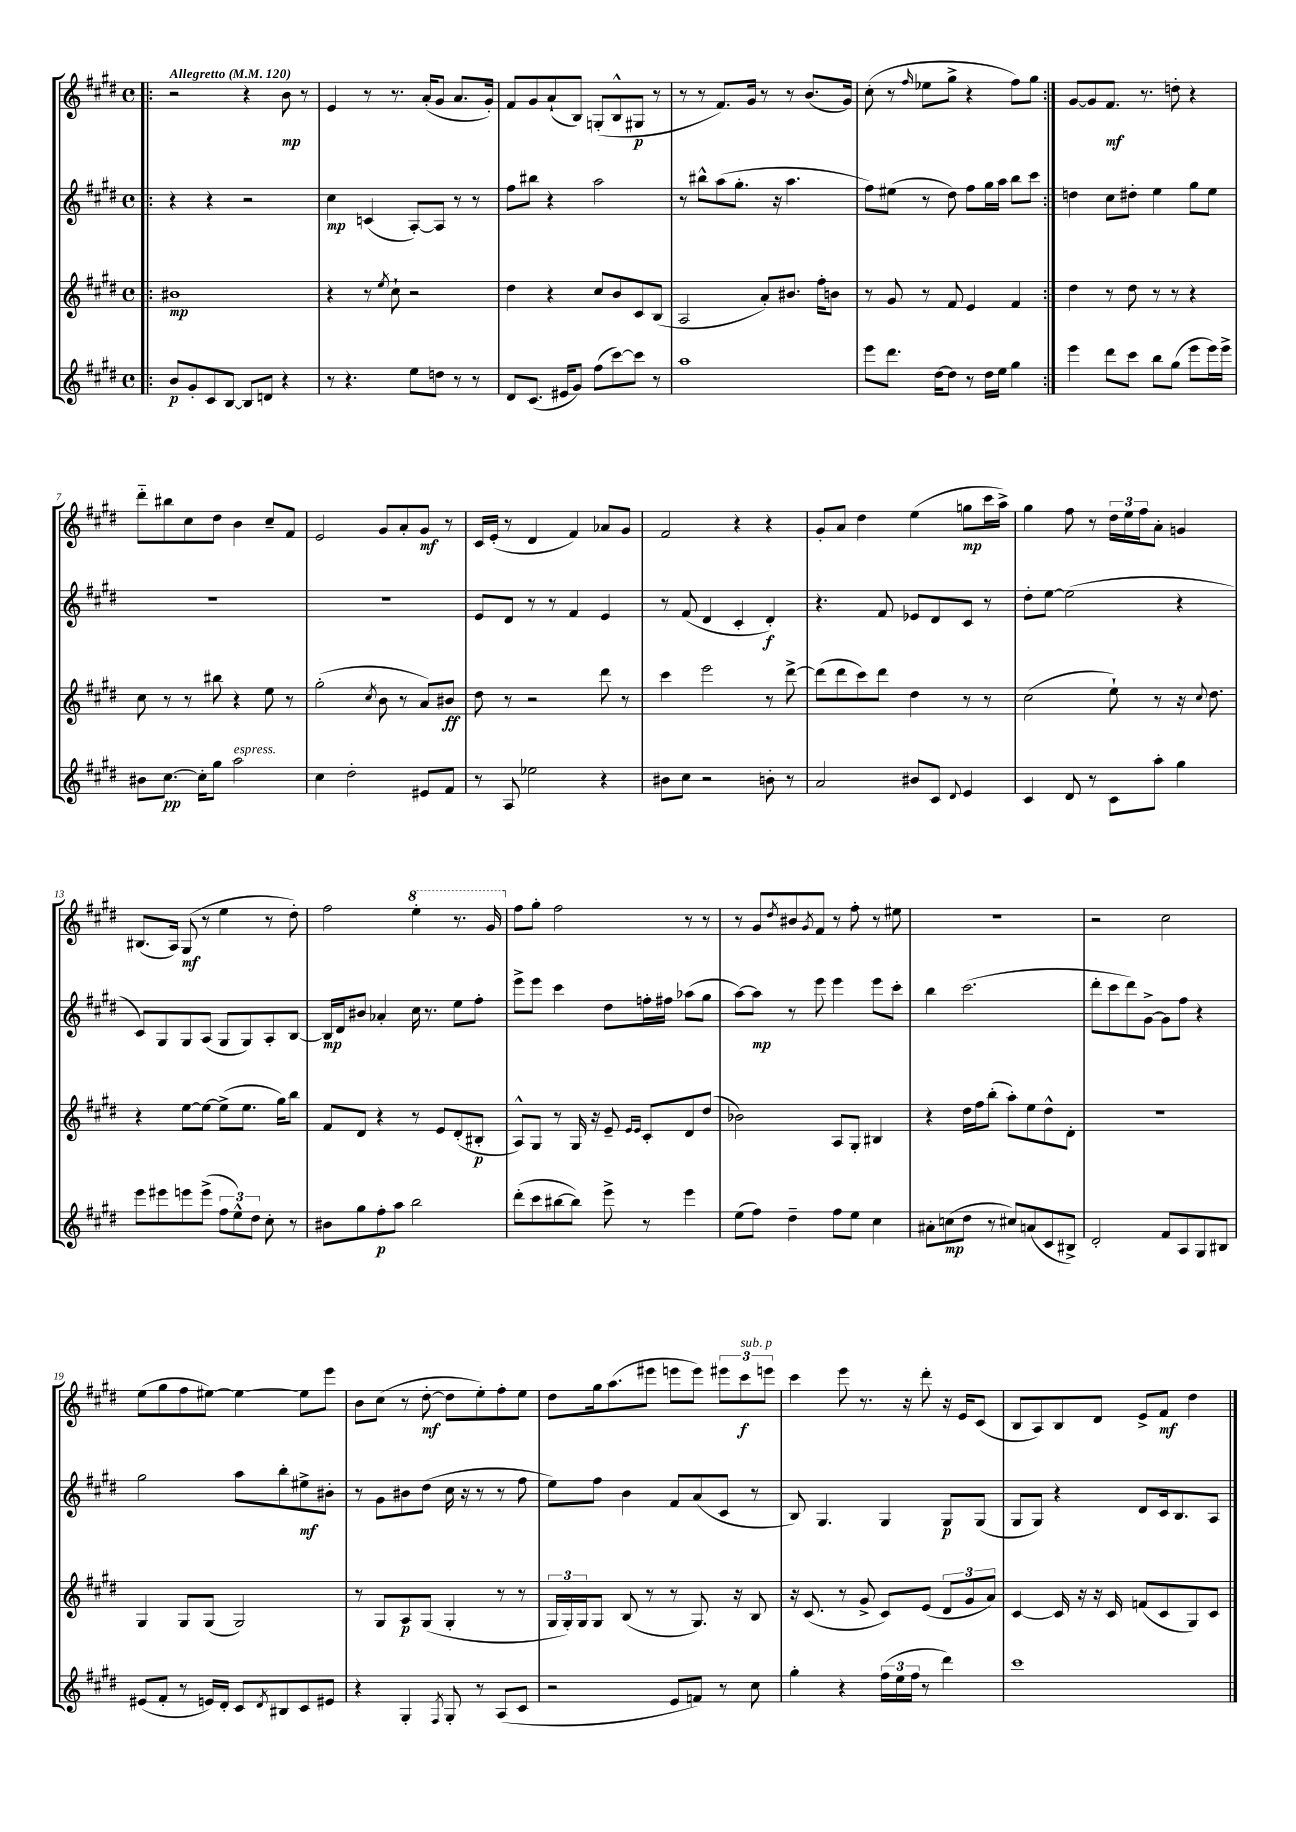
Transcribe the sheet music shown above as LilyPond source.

<<
\new StaffGroup <<
\new Staff = "s0" {
    \clef treble \key e \major \defaultTimeSignature \time 4/4 \tempo "Allegretto" 4 = 120
    \repeat volta 2 { \bar ".|:" r2 r4 b'8\mp r8 |
    e'4 r8 r8. a'16-.( gis'8 a'8. gis'16-.) |
    fis'8 gis'8 a'8-!( b8) g8-.( b8-^ gis8\p r8 |
    r8 r8 fis'8.) gis'16 r8 r8 b'8.( gis'16) |
    cis''8-.( r8 \grace { fis''16 } ees''8 gis''8-> r4 fis''8) gis''8 | }
    gis'8~ gis'8 fis'8.\mf r8. d''8-. r4 |
    dis'''8-_ bis''8 cis''8 dis''8 b'4 cis''8-- fis'8 |
    e'2 gis'8 a'8-. gis'8\mf r8 |
    cis'16 e'16-.( r8 dis'4 fis'4) aes'8 gis'8 |
    fis'2 r4 r4 |
    gis'8-. a'8 dis''4 e''4( g''8\mp cis'''16 a''16->) |
    gis''4 fis''8 r8 \tuplet 3/2 { dis''16 e''16 fis''16 } a'8-. g'4 |
    bis8.( a16) gis8\mf( r8 e''4 r8 dis''8-.) |
    fis''2 \ottava #1 e'''4-. r8. gis''16 \ottava #0 |
    fis''8 gis''8-. fis''2 r8 r8 |
    r8 gis'8 \acciaccatura { dis''8 } bis'8 \acciaccatura { gis'8 } fis'8 r8 fis''8-. r8 eis''8 |
    r1 |
    r2 cis''2 |
    e''8( gis''8 fis''8 eis''8~) eis''4~ eis''8 e'''8 |
    b'8 cis''8( r8 dis''8~-.\mf dis''8 e''8-.) fis''8-. e''8 |
    dis''8 gis''16 a''8.( eis'''8 e'''8 e'''8) \tuplet 3/2 { eis'''8 cis'''8\f^\markup { \italic "sub. p" } e'''8 } |
    cis'''4 e'''8 r8. r16 dis'''8-. r16 e'16 cis'8( |
    b8 a8) b8 dis'8 e'8-> fis'8\mf dis''4 \bar "|." |
}
\new Staff = "s1" {
    \clef treble \key e \major \defaultTimeSignature \time 4/4
    \repeat volta 2 { \bar ".|:" r4 r4 r2 |
    cis''4\mp c'4( a8~-.) a8 r8 r8 |
    fis''8 bis''8 r4 a''2 |
    r8 bis''8-^ a''8( gis''8.-. r16 a''4. |
    fis''8) eis''8( r8 dis''8) fis''8 gis''16 a''16 b''8 cis'''8 | }
    d''4 cis''8 dis''8-. e''4 gis''8 e''8 |
    R1 |
    R1 |
    e'8 dis'8 r8 r8 fis'4 e'4 |
    r8 fis'8( dis'4 cis'4-. dis'4-.\f) |
    r4. fis'8 ees'8 dis'8 cis'8 r8 |
    dis''8-. e''8~ e''2( r4 |
    cis'8) gis8 gis8 a8( gis8 gis8) a8-. b8~ |
    b16\mp dis'16 bis'8 aes'4-. cis''16 r8. e''8 fis''8-. |
    e'''8-> e'''8 cis'''4 dis''8 f''16-. fis''16 aes''8( gis''8 |
    a''8~) a''8\mp r8 e'''8 e'''4 e'''8 cis'''8-. |
    b''4 cis'''2.( |
    dis'''8-. cis'''8 dis'''8) gis'8~-> gis'8 fis''8 r4 |
    gis''2 a''8 b''8-. eis''8->\mf bis'8-. |
    r8 gis'8 bis'8 dis''8( cis''16 r16 r8 r8 fis''8 |
    e''8) fis''8 b'4 fis'8 a'8( cis'8 r8 |
    b8) gis4. gis4 gis8\p gis8( |
    gis8 gis8) r4 dis'8 cis'16 b8. a8 \bar "|." |
}
\new Staff = "s2" {
    \clef treble \key e \major \defaultTimeSignature \time 4/4
    \repeat volta 2 { \bar ".|:" bis'1\mp |
    r4 r8 \acciaccatura { e''8 } cis''8-! r2 |
    dis''4 r4 cis''8 b'8 cis'8 b8( |
    a2 a'8-.) bis'8. fis''16-. b'8 |
    r8 gis'8 r8 fis'8 e'4 fis'4 | }
    dis''4 r8 dis''8 r8 r8 r4 |
    cis''8 r8 r8 bis''8 r4 e''8 r8 |
    gis''2-.( \acciaccatura { cis''8 } b'8 r8 a'8) bis'8\ff |
    dis''8 r8 r2 dis'''8 r8 |
    cis'''4 e'''2 r8 dis'''8~-> |
    dis'''8( dis'''8 cis'''8) dis'''8 dis''4 r8 r8 |
    cis''2( e''8-!) r8 r16 \appoggiatura { cis''8 } dis''8. |
    r4 e''8~ e''8~ e''8->( e''8. gis''16) b''8 |
    fis'8 dis'8 r4 r8 e'8 dis'8-.( bis8-.\p |
    a8-^) gis8 r8 gis16 r16 e'8-- \grace { e'16 e'16 } cis'8-. dis'8 dis''8( |
    bes'2) a8 gis8-. bis4 |
    r4 dis''16 fis''16 b''8-.( a''8-.) e''8 dis''8-^ dis'8-. |
    r1 |
    gis4 gis8 gis8( gis2) |
    r8 gis8 a8\p gis8( gis4-. r8 r8 |
    \tuplet 3/2 { gis16 gis16-.) gis16 } gis8 b8( r8 r8 gis8.) r16 b8 |
    r16 cis'8.( r8 gis'8-> cis'8) e'8( \tuplet 3/2 { dis'8 gis'8 a'8) } |
    cis'4~ cis'16 r16 r16 cis'16 f'8( cis'8 gis8) cis'8 \bar "|." |
}
\new Staff = "s3" {
    \clef treble \key e \major \defaultTimeSignature \time 4/4
    \repeat volta 2 { \bar ".|:" b'8\p gis'8-. cis'8 b8~ b8 d'8 r4 |
    r8 r4. e''8 d''8 r8 r8 |
    dis'8 cis'8.( eis'16 gis'8) fis''8( cis'''8~) cis'''8 r8 |
    a''1 |
    e'''8 dis'''8. dis''16~ dis''8 r8 dis''16 e''16 gis''4 | }
    e'''4 dis'''8 cis'''8 b''8 gis''8( e'''8 e'''16) e'''16-> |
    bis'8 cis''8.~\pp cis''16-. gis''8 a''2^\markup { \italic "espress." } |
    cis''4 dis''2-. eis'8 fis'8 |
    r8 a8 ees''2 r4 |
    bis'8 cis''8 r2 b'8-. r8 |
    a'2 bis'8 cis'8 \appoggiatura { dis'8 } e'4 |
    cis'4 dis'8 r8 cis'8 a''8-. gis''4 |
    e'''8 eis'''8 e'''8 e'''8->( \tuplet 3/2 { fis''8 e''8-^) dis''8 } cis''8-. r8 |
    bis'8 gis''8 fis''8-.\p a''8 b''2 |
    dis'''8-.( cis'''8 bis''8~ bis''8) e'''8-> r8 e'''4 |
    e''8( fis''8) dis''4-- fis''8 e''8 cis''4 |
    ais'8-. c''8\mp( dis''8 r8 cis''8) a'8( cis'8 bis8->) |
    dis'2-. fis'8 a8 gis8 bis8 |
    eis'8( fis'8-. r8 e'16) dis'16-. cis'8 \acciaccatura { dis'8 } bis8 cis'8 eis'8 |
    r4 gis4-. \acciaccatura { fis8 } gis8-. r8 a8( cis'8 |
    r2 e'8 f'8) r8 cis''8 |
    gis''4-. r4 \tuplet 3/2 { fis''16( e''16 fis''16 } r8 dis'''4) |
    cis'''1 \bar "|." |
}
>>
>>
